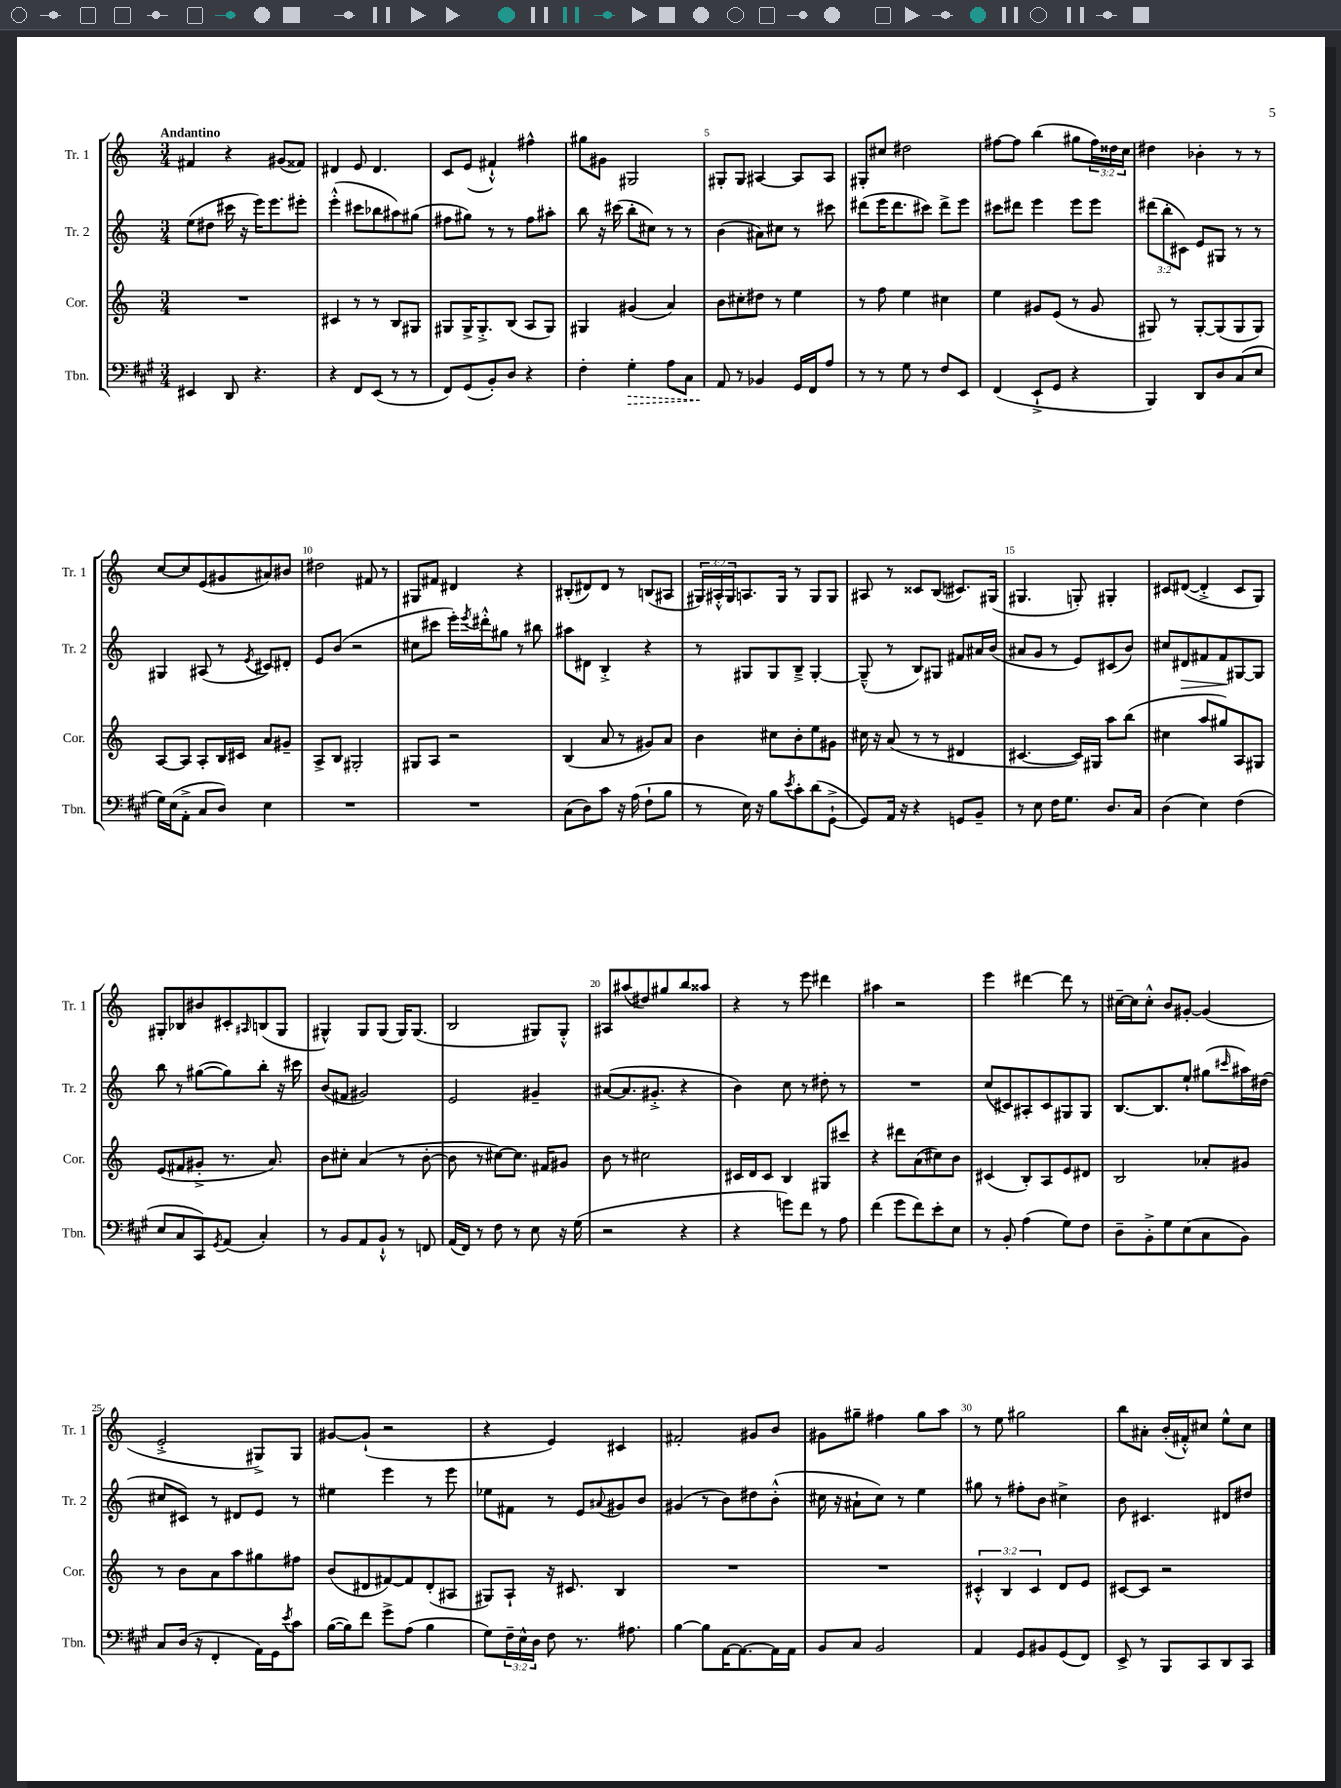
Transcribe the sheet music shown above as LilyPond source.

<<
\new StaffGroup <<
\new Staff = "s0" \with { instrumentName = "Tr. 1" shortInstrumentName = "Tr. 1" } {
    \clef treble \key c \major \numericTimeSignature \time 3/4 \override Staff.TupletNumber.text = #tuplet-number::calc-fraction-text \tempo "Andantino"
    fis'4 r4 gis'8( fisis'8) |
    dis'4 e'8 dis'4. |
    c'8 e'8( fis'4-!-^) fis''4-^ |
    gis''8 gis'8 gis2 |
    gis8-. gis8 ais4~ ais8 ais8 |
    gis8-. cis''8 dis''2 |
    fis''8~ fis''8 b''4( gis''8 \tuplet 3/2 { fis''16) disis''16 c''16 } |
    dis''4 bes'4-. r8 r8 |
    c''8~ c''8 e'8( gis'8 ais'8) bis'8 |
    dis''2 fis'8 r8 |
    gis8 fis'8 dis'4 r4 |
    bis8-.( dis'8) dis'8 r8 b8( ais8 |
    \tuplet 3/2 { gis16) ais16-.-^ gis16 } a8. gis16 r8 gis8 gis8 |
    ais8 r8 cisis'8 b8( cis'8.) gis16( |
    gis4. g8-.) gis4-. |
    cis'8 dis'8~( dis'4-.-> cis'8 g8) |
    gis8-. bes8 bis'8 cis'8-. \grace { ais16 } b8( gis8 |
    gis4-^) gis8 gis8( gis16) gis8.( |
    b2 gis8) gis8-.-^ |
    ais8 ais''8( dis''8) gis''8 b''8 aisis''8 |
    r4 r8 e'''8 dis'''4 |
    ais''4 r2 |
    e'''4 dis'''4~ dis'''8 r8 |
    cis''16~-- cis''16 cis''8-.-^ b'8 gis'8~-. gis'4( |
    e'2-.-> gis8->) gis8 |
    gis'8~ gis'8-!( r2 |
    r4 e'4) cis'4 |
    fis'2-. gis'8 b'8 |
    gis'8 gis''8-- fis''4 gis''8 a''8 |
    r8 e''8 gis''2 |
    b''8 ais'8-. b'16-.( fis'16-.-^) cis''8 e''8-^ cis''8 \bar "|." |
}
\new Staff = "s1" \with { instrumentName = "Tr. 2" shortInstrumentName = "Tr. 2" } {
    \clef treble \key c \major \numericTimeSignature \time 3/4 \override Staff.TupletNumber.text = #tuplet-number::calc-fraction-text
    e''8( dis''8 cis'''16 r16 e'''16) e'''8. eis'''8-. |
    e'''4-.-^( cis'''8 bes''8 ais''8) gis''8( |
    fis''8 gis''8) r8 r8 fis''8 ais''8-. |
    b''8 r16 cis'''16( b''8-. cis''8) r8 r8 |
    b'4( ais'8) cis''8 r8 cis'''8 |
    dis'''8( e'''16 dis'''8. cis'''8) dis'''8-> e'''8 |
    cis'''8 dis'''8 e'''4 e'''8 e'''8 |
    \tuplet 3/2 { dis'''8( b''8-. cis'8) } e'8 gis8 r8 r8 |
    gis4 ais8( r8 \acciaccatura { e'8 } cis'8) dis'8-. |
    e'8 b'8( r2 |
    cis''8 cis'''8 e'''16-.) \acciaccatura { e'''8 } dis'''16-.-^ gis''8 r8 bis''8 |
    ais''8 dis'8 b4-.-> r4 |
    r8 gis8 gis8 b8---> gis4~-. |
    gis8---^( r8 b8) gis8 fis'8 ais'16 b'16( |
    ais'8 g'8 r8 e'8) cis'8( b'8) |
    cis''8 dis'8\> fis'8 fis'8\! gis8~ gis8 |
    b''8 r8 gis''8~( gis''8) b''8-. r16 cis'''16 |
    b'8( fis'8 gis'2) |
    e'2 gis'4-- |
    ais'8~( ais'8. gis'8.-.-> r4 |
    b'4) c''8 r8 dis''8-. r8 |
    R2. |
    c''8( cis'8) ais8-. cis'8 gis8 gis8 |
    b8.~ b8. e''8-! gis''8( \grace { cis'''16 } ais''16) dis''16( |
    cis''8 cis'8) r8 dis'8 e'8 r8 |
    eis''4 e'''4 r8 e'''8 |
    ees''8 fis'8 r8 e'8 \appoggiatura { ais'8 } gis'8 b'8 |
    gis'4( r8 b'8) dis''8 b'8-.-^( |
    cis''16 r16 ais'8-! cis''8) r8 e''4 |
    gis''8 r8 fis''8-. b'8 cis''4-> |
    b'8 cis'4. dis'8 dis''8 \bar "|." |
}
\new Staff = "s2" \with { instrumentName = "Cor." shortInstrumentName = "Cor." } {
    \clef treble \key c \major \numericTimeSignature \time 3/4 \override Staff.TupletNumber.text = #tuplet-number::calc-fraction-text
    R2. |
    cis'4 r8 r8 b8 gis8 |
    gis8 gis16-> gis8.-.-> b8( a8 gis8) |
    gis4 gis'4( a'4) |
    b'8 cis''8-. dis''8 r8 e''4 |
    r8 f''8 e''4 cis''4 |
    e''4 gis'8 e'8( r8 gis'8 |
    gis8) r8 gis8~-. gis8( gis8 gis8) |
    a8~ a8 a8-. b16 cis'16 a'8 gis'8-- |
    a8-> b8 gis2-. |
    gis8 a8 r2 |
    b4( a'8 r8 gis'8) a'8 |
    b'4 cis''8 b'8-. e''8 gis'8 |
    cis''16 r16 a'8( r8 r8 dis'4 |
    cis'4.~ cis'16) gis16 a''8 b''8( |
    cis''4 a''8 gis''8) a8 gis8 |
    e'8( fis'8 gis'8-.-> r8. a'8.) |
    b'8 cis''8-. a'4( r8 b'8~-. |
    b'8 r8 cis''8~) cis''8. fis'16 gis'8 |
    b'8 r8 cis''2 |
    cis'16 d'16 cis'8 b4 gis8 cis'''8 |
    r4 dis'''8 a'8( cis''8) b'8 |
    cis'4( b8-.) a8 e'8 dis'8 |
    b2 aes'8-. gis'8 |
    r8 b'8 a'8 a''8 gis''8 fis''8 |
    b'8( dis'8 fis'8~) fis'8 dis'8-.( ais8 |
    gis8) a8-! r16 cis'8. b4 |
    R2. |
    R2. |
    \tuplet 3/2 { cis'4-.-^ b4 cis'4 } d'8 e'8 |
    cis'8~ cis'8 r2 \bar "|." |
}
\new Staff = "s3" \with { instrumentName = "Tbn." shortInstrumentName = "Tbn." } {
    \clef bass \key a \major \numericTimeSignature \time 3/4 \override Staff.TupletNumber.text = #tuplet-number::calc-fraction-text
    eis,4 d,8 r4. |
    r4 fis,8 e,8( r8 r8 |
    fis,8) gis,8( b,8-.) d8 r4 |
    fis4-. \once \override Hairpin.style = #'dashed-line gis4-.\> a8 cis8 |
    a,8\! r8 bes,4 gis,16 fis,16 a8 |
    r8 r8 gis8 r8 fis8 e,8 |
    fis,4( e,8-!-> gis,8 r4 |
    b,,4) d,8 d8 cis8( e8 |
    gis16) e16( a,8-.-> cis8 d8) e4 |
    R2. |
    R2. |
    cis8( d8) cis'8 r16 a16( fis8-! b8 |
    r8 e16) r16 b8 \acciaccatura { e'8 } cis'8-. d'8( gis,8~-!-> |
    gis,8) a,16 r16 r4 g,8 b,8-- |
    r8 e8 fis16 gis8. d8. cis16 |
    d4( e4) fis4( |
    e8 cis8 cis,8) \acciaccatura { gis,8 } a,8( cis4-.) |
    r8 b,8 a,8 b,8-!-^ r8 f,8 |
    a,16( fis,16) r8 fis8 r8 e8 r16 gis16( |
    r2 r4 |
    r4 g'8) fis'8 r8 a8 |
    fis'4( gis'8 fis'8) e'8-. e8 |
    r8 b,8-. a4( gis8) fis8 |
    d8-- b,8-.-> gis8 e8( cis8 b,8) |
    cis8 d16( r16 fis,4-. a,16) gis,16 \acciaccatura { e'8 } cis'8 |
    b16~( b16) fis'8 gis'8-> a8( b4 |
    gis8) \tuplet 3/2 { fis16-- e16-^ d16 } fis8 r8. ais8. |
    b4~ b8 a,16~ a,8.~ a,16 a,16 |
    b,8 cis8 b,2 |
    a,4 gis,8 bis,8 gis,8( fis,8) |
    e,8-> r8 b,,8 cis,8 d,8 cis,8 \bar "|." |
}
>>
>>
\layout { \context { \Score \override BarNumber.break-visibility = ##(#f #t #t) barNumberVisibility = #(every-nth-bar-number-visible 5) } }
